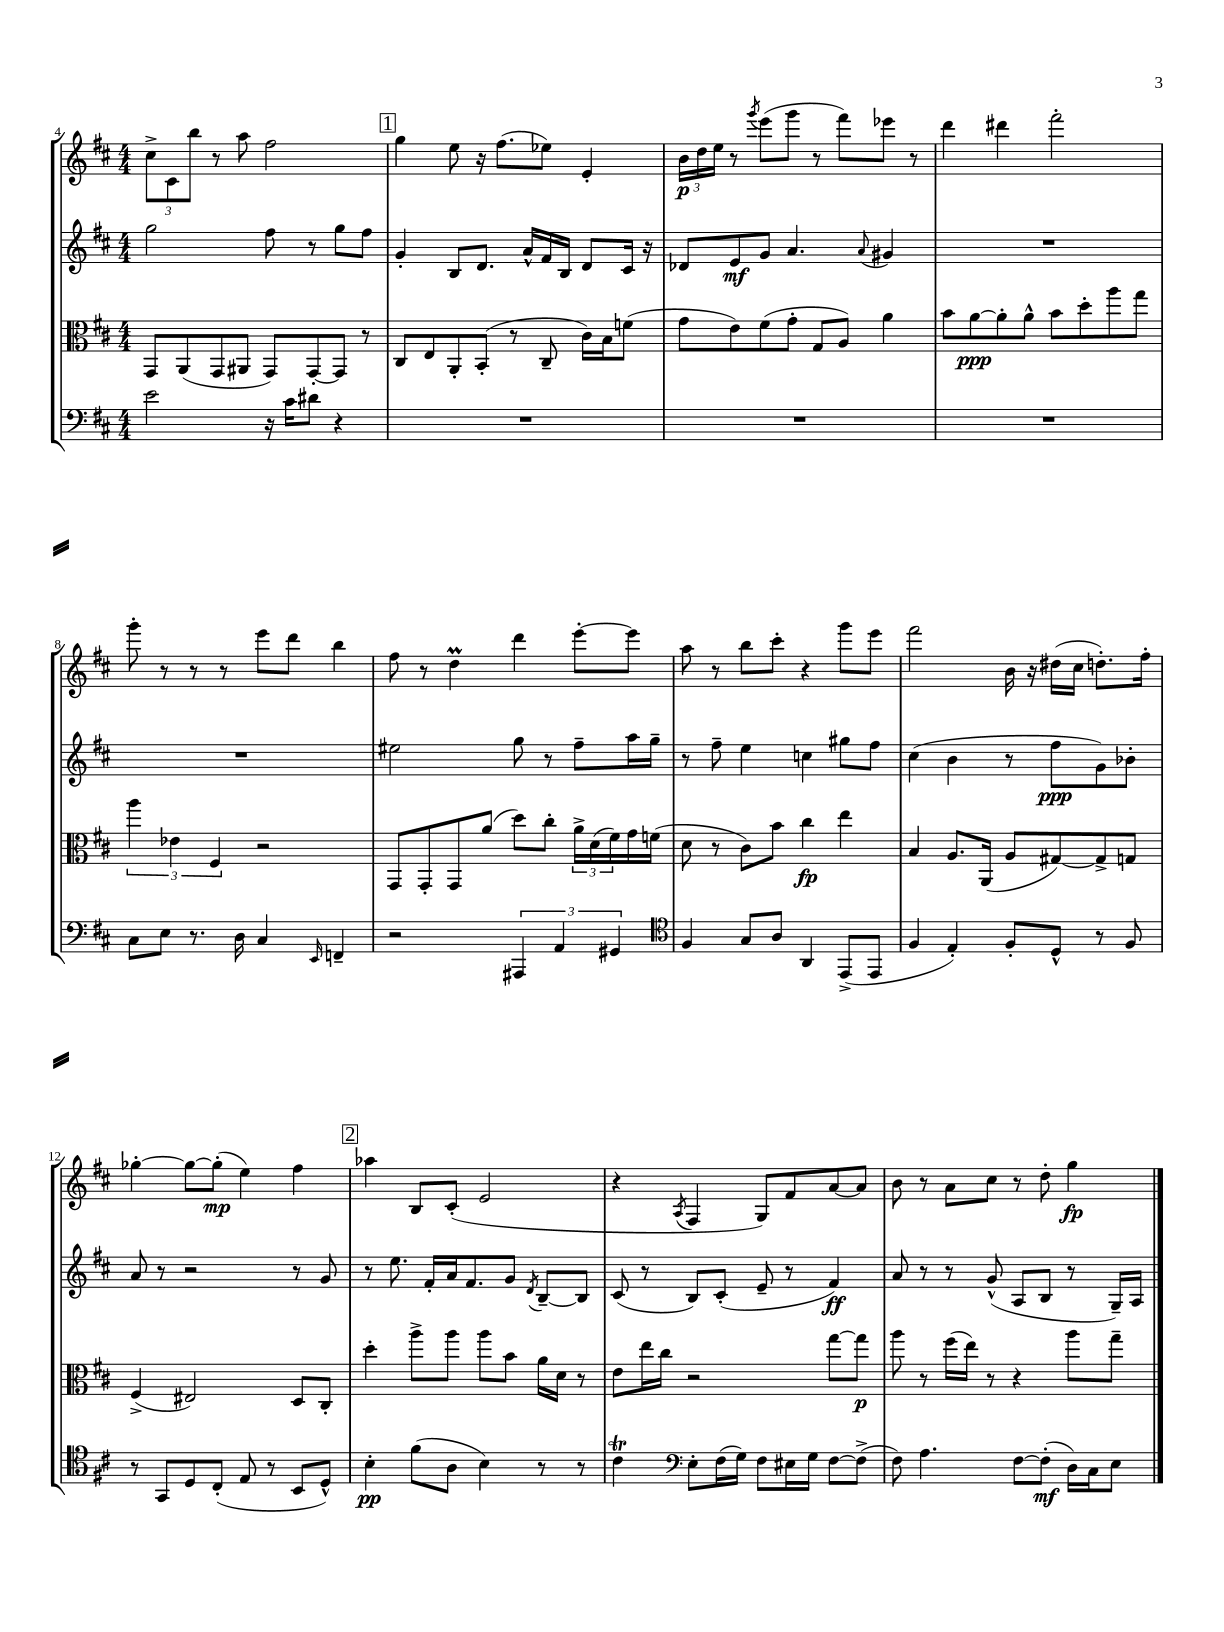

**kern	**dynam	**kern	**dynam	**kern	**dynam	**kern	**dynam
*part4	*part4	*part3	*part3	*part2	*part2	*part1	*part1
*staff4	*staff4	*staff3	*staff3	*staff2	*staff2	*staff1	*staff1
*clefF4	*	*clefC3	*	*clefG2	*	*clefG2	*
*k[f#c#]	*	*k[f#c#]	*	*k[f#c#]	*	*k[f#c#]	*
*M4/4	*	*M4/4	*	*M4/4	*	*M4/4	*
=4	=4	=4	=4	=4	=4	=4	=4
2e\	.	8GG/L	.	2gg\	.	12cc#^\L	.
.	.	.	.	.	.	12c#\	.
.	.	(8AA/	.	.	.	.	.
.	.	.	.	.	.	12bb\J	.
.	.	8GG/	.	.	.	8r	.
.	.	8AA#X/J	.	.	.	8aa\	.
16r	.	8GG/L)	.	8ff#\	.	2ff#\	.
16c#\KL	.	.	.	.	.	.	.
8d#X\J	.	[8GG'/	.	8r	.	.	.
4r	.	8GG/J]	.	8gg\L	.	.	.
.	.	8r	.	8ff#\J	.	.	.
!!LO:REH:place=s1:t=1
=5	=5	=5	=5	=5	=5	=5	=5
1r	.	8C#/L	.	4g'/	.	4gg\	.
.	.	8E/	.	.	.	.	.
.	.	8AA'/	.	8B/L	.	8ee\	.
.	.	(8BB'/J	.	8.d/J	.	16r	.
.	.	.	.	.	.	(8.ff#\L	.
.	.	8r	.	.	.	.	.
.	.	.	.	16a^^/LL	.	.	.
.	.	8C#~/	.	16f#/	.	8ee-X\J)	.
.	.	.	.	16B/JJ	.	.	.
.	.	16c#\LL)	.	8d/L	.	4e'/	.
.	.	16B\J	.	.	.	.	.
.	.	(8fn\J	.	16c#/Jk	.	.	.
.	.	.	.	16r	.	.	.
=6	=6	=6	=6	=6	=6	=6	=6
1r	.	8g\L	.	8d-X/L	.	24b\LL	p
.	.	.	.	.	.	24dd\	.
.	.	.	.	.	.	24ee\JJ	.
.	.	8e\)	.	8e/	mf	8r	.
.	.	.	.	.	.	8qggg/	.
.	.	(8f#\	.	8g/J	.	(8eee\L	.
.	.	8g'\J	.	4.a/	.	8ggg\J	.
.	.	8G/L	.	.	.	8r	.
.	.	8A/J)	.	.	.	8fff#\L)	.
.	.	.	.	8qqa/	.	.	.
.	.	4a\	.	4g#X/	.	8eee-X\J	.
.	.	.	.	.	.	8r	.
=7	=7	=7	=7	=7	=7	=7	=7
1r	.	8b\L	.	1r	.	4ddd\	.
.	.	[8a\	ppp	.	.	.	.
.	.	8a'\]	.	.	.	4ddd#X\	.
.	.	8a^^\J	.	.	.	.	.
.	.	8b\L	.	.	.	2fff#'\	.
.	.	8dd'\	.	.	.	.	.
.	.	8aa\	.	.	.	.	.
.	.	8gg\J	.	.	.	.	.
!!LO:LB:g=z
=8	=8	=8	=8	=8	=8	=8	=8
8C#\L	.	6aa\	.	1r	.	8ggg'\	.
8E\J	.	.	.	.	.	8r	.
.	.	6e-X\	.	.	.	.	.
8.r	.	.	.	.	.	8r	.
.	.	6F#/	.	.	.	.	.
.	.	.	.	.	.	8r	.
16D\	.	.	.	.	.	.	.
4C#/	.	2r	.	.	.	8eee\L	.
.	.	.	.	.	.	8ddd\J	.
16qqEE/	.	.	.	.	.	.	.
4FFn~/	.	.	.	.	.	4bb\	.
=9	=9	=9	=9	=9	=9	=9	=9
2r	.	8GG/L	.	2ee#X\	.	8ff#\	.
.	.	8GG'/	.	.	.	8r	.
.	.	8GG/	.	.	.	4ddM\	.
.	.	(8a/J	.	.	.	.	.
6AAA#X/	.	8dd\L)	.	8gg\	.	4ddd\	.
.	.	8cc#'\J	.	8r	.	.	.
6AA/	.	.	.	.	.	.	.
.	.	24a^\LL	.	8ff#~\L	.	[8eee'\L	.
.	.	(24d\	.	.	.	.	.
6GG#X/	.	24f#\)	.	.	.	.	.
.	.	16g\	.	16aa\L	.	8eee\J]	.
.	.	(16fn\JJ	.	16gg~\JJ	.	.	.
=10	=10	=10	=10	=10	=10	=10	=10
*clefC4	*	*	*	*	*	*	*
4F#/	.	8d\	.	8r	.	8aa\	.
.	.	8r	.	8ff#~\	.	8r	.
8G/L	.	8c#\L)	.	4ee\	.	8bb\L	.
8A/J	.	8b\J	.	.	.	8ccc#'\J	.
4AA/	.	4cc#\	fp	4ccn\	.	4r	.
(8EE^/L	.	4ee\	.	8gg#X\L	.	8ggg\L	.
8EE/J	.	.	.	8ff#\J	.	8eee\J	.
=11	=11	=11	=11	=11	=11	=11	=11
4F#/	.	4B/	.	(4cc#\	.	2fff#\	.
4E'/)	.	8.A/L	.	4b\	.	.	.
.	.	(16AA/Jk	.	.	.	.	.
8F#'/L	.	8A/L	.	8r	.	16b\	.
.	.	.	.	.	.	16r	.
8D^^/J	.	[8G#X/)	.	8ff#\L	ppp	(16dd#X\LL	.
.	.	.	.	.	.	16cc#\JJ	.
8r	.	8G#^/]	.	8g\)	.	8.ddn'\L)	.
8F#/	.	8Gn/J	.	8b-X'\J	.	.	.
.	.	.	.	.	.	16ff#'\Jk	.
!!LO:LB:g=z
=12	=12	=12	=12	=12	=12	=12	=12
8r	.	(4F#^/	.	8a/	.	[4gg-X'\	.
8GG/L	.	.	.	8r	.	.	.
8D/	.	2E#X/)	.	2r	.	8gg-\L_	.
(8C#'/J	.	.	.	.	.	(8gg-'\J]	mp
8E/	.	.	.	.	.	4ee\)	.
8r	.	.	.	.	.	.	.
8BB/L	.	8D/L	.	8r	.	4ff#\	.
8D^^/J)	.	8C#'/J	.	8g/	.	.	.
!!LO:REH:place=s1:t=2
=13	=13	=13	=13	=13	=13	=13	=13
4B'\	pp	4dd'\	.	8r	.	4aa-X\	.
.	.	.	.	8.ee\	.	.	.
(8f#\L	.	8aa^\L	.	.	.	8B/L	.
.	.	.	.	16f#'/LL	.	.	.
8A\J	.	8aa\J	.	16a/J	.	(8c#'/J	.
.	.	.	.	8.f#/	.	.	.
4B\)	.	8aa\L	.	.	.	2e/	.
.	.	8b\J	.	8g/J	.	.	.
.	.	.	.	8qd/	.	.	.
8r	.	16a\LL	.	[8B~/L	.	.	.
.	.	16d\JJ	.	.	.	.	.
8r	.	8r	.	8B/J]	.	.	.
=14	=14	=14	=14	=14	=14	=14	=14
4c#t\	.	8e\L	.	(8c#/	.	4r	.
.	.	16ee\L	.	8r	.	.	.
.	.	16cc#\JJ	.	.	.	.	.
*clefF4	*	*	*	*	*	*	*
.	.	.	.	.	.	8qA/	.
8E'\L	.	2r	.	8B/L)	.	4F#/	.
(16F#\L	.	.	.	(8c#'/J	.	.	.
16G\JJ)	.	.	.	.	.	.	.
8F#\L	.	.	.	8e~/	.	8G/L)	.
16E#X\L	.	.	.	8r	.	8f#/	.
16G\JJ	.	.	.	.	.	.	.
[8F#\L	.	[8gg\L	.	4f#/)	ff	[8a/	.
(8F#^\J]	.	8gg\J]	p	.	.	8a/J]	.
=15	=15	=15	=15	=15	=15	=15	=15
8F#\)	.	8aa\	.	8a/	.	8b\	.
4.A\	.	8r	.	8r	.	8r	.
.	.	(16ff#\LL	.	8r	.	8a\L	.
.	.	16ee\JJ)	.	.	.	.	.
.	.	8r	.	(8g^^/	.	8cc#\J	.
[8F#\L	.	4r	.	8A/L	.	8r	.
(8F#'\J]	mf	.	.	8B/J	.	8dd'\	.
16D\LL)	.	8aa\L	.	8r	.	4gg\	fp
16C#\J	.	.	.	.	.	.	.
8E\J	.	8gg~\J	.	16G~/LL)	.	.	.
.	.	.	.	16A/JJ	.	.	.
==	==	==	==	==	==	==	==
*-	*-	*-	*-	*-	*-	*-	*-
